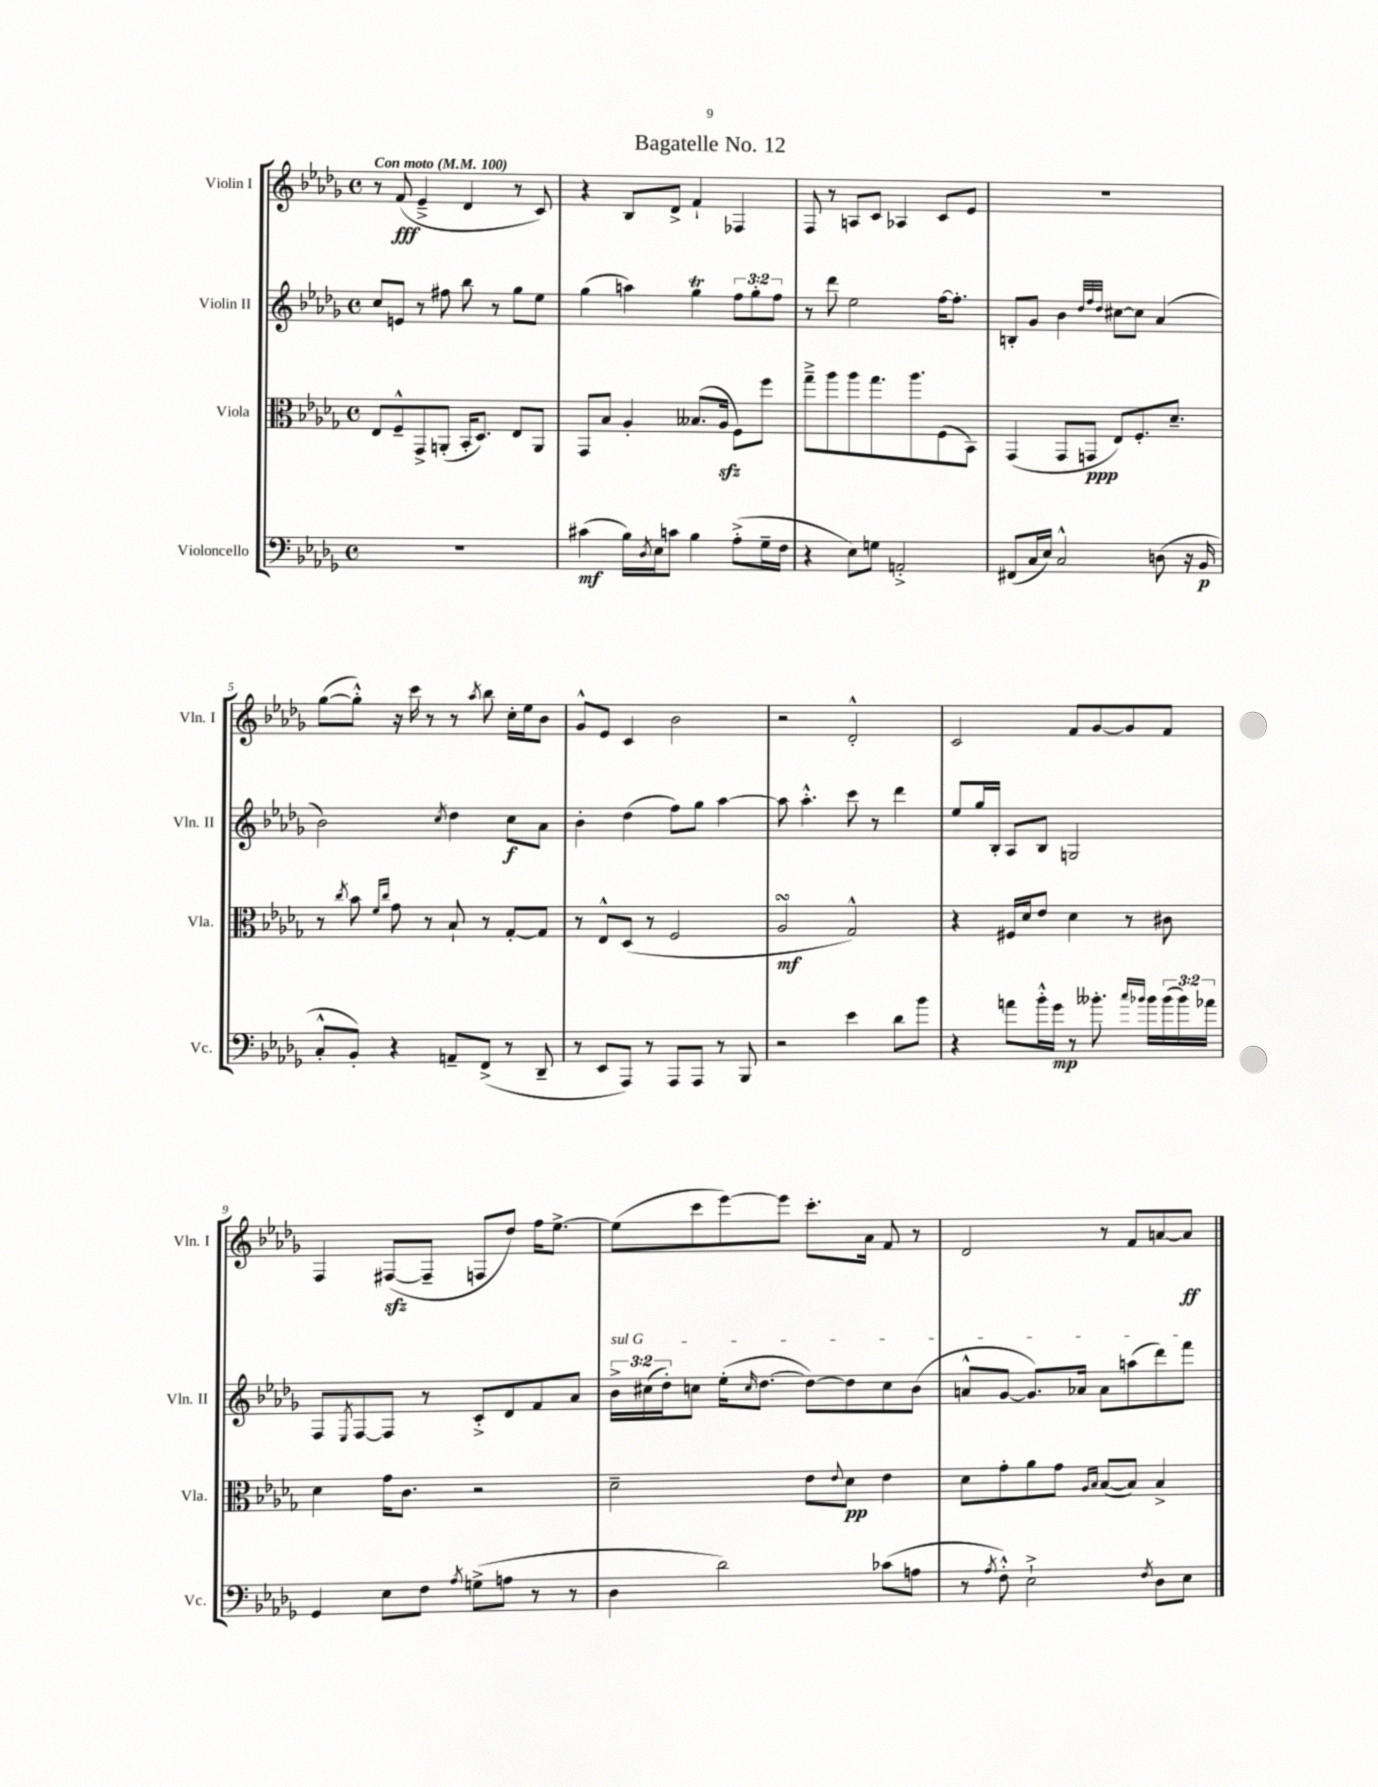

**kern	**kern	**kern	**kern
*staff4	*staff3	*staff2	*staff1
*clefF4	*clefC3	*clefG2	*clefG2
*k[b-e-a-d-g-]	*k[b-e-a-d-g-]	*k[b-e-a-d-g-]	*k[b-e-a-d-g-]
*M4/4	*M4/4	*M4/4	*M4/4
*met(c)	*met(c)	*met(c)	*met(c)
*MM100	*MM100	*MM100	*MM100
1r	8E-/L	8cc/L	8r
.	8F~^^/	8e/J	(8f/
.	8GG-^/	8r	4e-~^/
.	(8AA'/J	8ff#\	.
.	16BB-'/LK	8bb-\	4d-/
.	8.D-/J)	.	.
.	.	8r	.
.	8E-/L	8gg-\L	8r
.	8AA/J	8ee-\J	8c/)
=	=	=	=
(4c#\	8GG-/L	(4gg-\	4r
.	8B-/J	.	.
16B-\LL)	4A-'/	4aa\)	8B-/L
8qD-/	.	.	.
16E-\J	.	.	.
8c\J	.	.	8d-^/J
4B-\	(8.B--/L	4gg-\	4f`/
.	16A-/Jk	.	.
(8A-'^\L	8F\L)	12ff\L	4F-/
.	.	12gg-'\	.
16G-~\L	8ff\J	.	.
.	.	12ff\J	.
16F\JJ	.	.	.
=	=	=	=
4r	8gg-~^\L	8r	8F/
.	8aa-\	8ddd-\	8r
8E-\L)	8aa-\	2ee-\	8A/L
8G\J	8.gg-\	.	8c/J
2AA'^/	.	.	4A-/
.	8.aa-\	.	.
.	(8F\	[16ff\LK	8c/L
.	.	8.ff'\]J	.
.	8BB-\J)	.	8e-/J
=	=	=	=
(8FF#/L	(4GG-/	8B'/L	1r
16C/L	.	8g-/J	.
16E-/JJ)	.	.	.
2C^^/	8GG-/L	4b-\	.
.	8GG/J	.	.
.	.	32qqdd-/LLL	.
.	.	32qqff/	.
.	.	32qqdd-/JJJ	.
.	8E-/L)	[8cc#\L	.
.	8.F'/	8cc#\]J	.
(8D\	.	(4a-/	.
.	8.d-~/J	.	.
16r	.	.	.
16BB-/	.	.	.
=	=	=	=
8C'^^/L	8r	2b-\)	([8gg-\L
.	8qcc/	.	.
8BB-'/J)	8b-\	.	8gg-'^^\]J)
.	16qqf/LL	.	.
.	16qqcc/JJ	.	.
4r	8g-\	.	16r
.	.	.	16ccc\
.	8r	.	8r
.	.	8qcc/	.
8AA~/L	8B-`/	4dd-\	8r
.	.	.	8qaa-/
(8FF^/J	8r	.	8bb-\
8r	[8G-'/L	8cc\L	16cc'\LL
.	.	.	16ee-\J
8DD-~/	8G-/]J	8a-\J	8b-\J
=	=	=	=
8r	8r	4b-'\	8g-^^/L
8EE-/L	8E-^^/L	.	8e-/J
8AAA-/J)	(8D-/J	(4dd-\	4c/
8r	8r	.	.
8AAA-/L	2F/	8ff\L)	2b-\
8AAA-/J	.	8gg-\J	.
8r	.	[4aa-\	.
8BBB-/	.	.	.
=	=	=	=
2r	2A-/	8aa-\]	2r
.	.	4.aa-'^^\	.
4e-\	2G-^^/)	8ccc\	2d-'^^/
.	.	8r	.
8d-\L	.	4ddd-\	.
8b-\J	.	.	.
=	=	=	=
4r	4r	8ee-/L	2c/
.	.	16gg-/L	.
.	.	16B-'/JJ	.
8a\L	16F#/LL	8A-/L	.
.	16d-/J	.	.
16b-'^^\L	8e-/J	8B-/J	.
16g-\JJ	.	.	.
8r	4d-\	2G/	8f/L
8.b--'\	.	.	[8g-/
.	8r	.	8g-/]
16qqcc/LL	.	.	.
16qqb-/JJ	.	.	.
16b-\LL	.	.	.
(24b-\	8c#\	.	8f/J
24b-\)	.	.	.
24a-\JJ	.	.	.
=	=	=	=
4GG-/	4d-\	8F/L	4F/
.	.	8qE-/	.
.	.	[8F/	.
8E-\L	16g-\LK	8F/]J	([8F#/L
.	8.c\J	.	.
8F\J	.	8r	8F#~/]J
8qA-/	.	.	.
(8G^\L	2r	8c'^/L	8F/L
8A\J	.	8d-/	8dd-/J)
8r	.	8f/	16ff\LK
.	.	.	[8.ee-^\J
8r	.	8a-/J	.
=	=	=	=
4D-\	2d-~\	24b-^\LL	(8ee-\]L
.	.	(24cc#\	.
.	.	24dd-'\J)	.
.	.	8cc\J	8ccc\
2d-\)	.	(16ee-'\LK	[8eee-\)
.	.	16qqcc/	.
.	.	[8.dd-\J	.
.	.	.	8eee-\]J
.	8e-\L	8dd-\_L)	8.ccc'\L
.	8qqe-/	.	.
.	8d-\J	8dd-\]	.
.	.	.	16a-\Jk
(8c-\L	4e-\	8cc\	8f/
8A\J	.	(8b-\J	8r
=	=	=	=
8r	8d-\L	8a^^/L	2d-/
8qA-/	.	.	.
8F'^^\)	8g-'\	[8g-/J	.
2E-`^\	8a-\	8.g-/]L)	.
.	8g-\J	.	.
.	.	16a-/Jk	.
.	16qqA-/LL	.	.
.	16qqB-/JJ	.	.
.	([8B-/L	8a-\L	8r
.	8B-/]J)	(8aa\	8f/L
8qF/	.	.	.
8D-\L	4B-^/	8ddd-\)	[8a/
8E-\J	.	8fff\J	8a/]J
==	==	==	==
*-	*-	*-	*-
